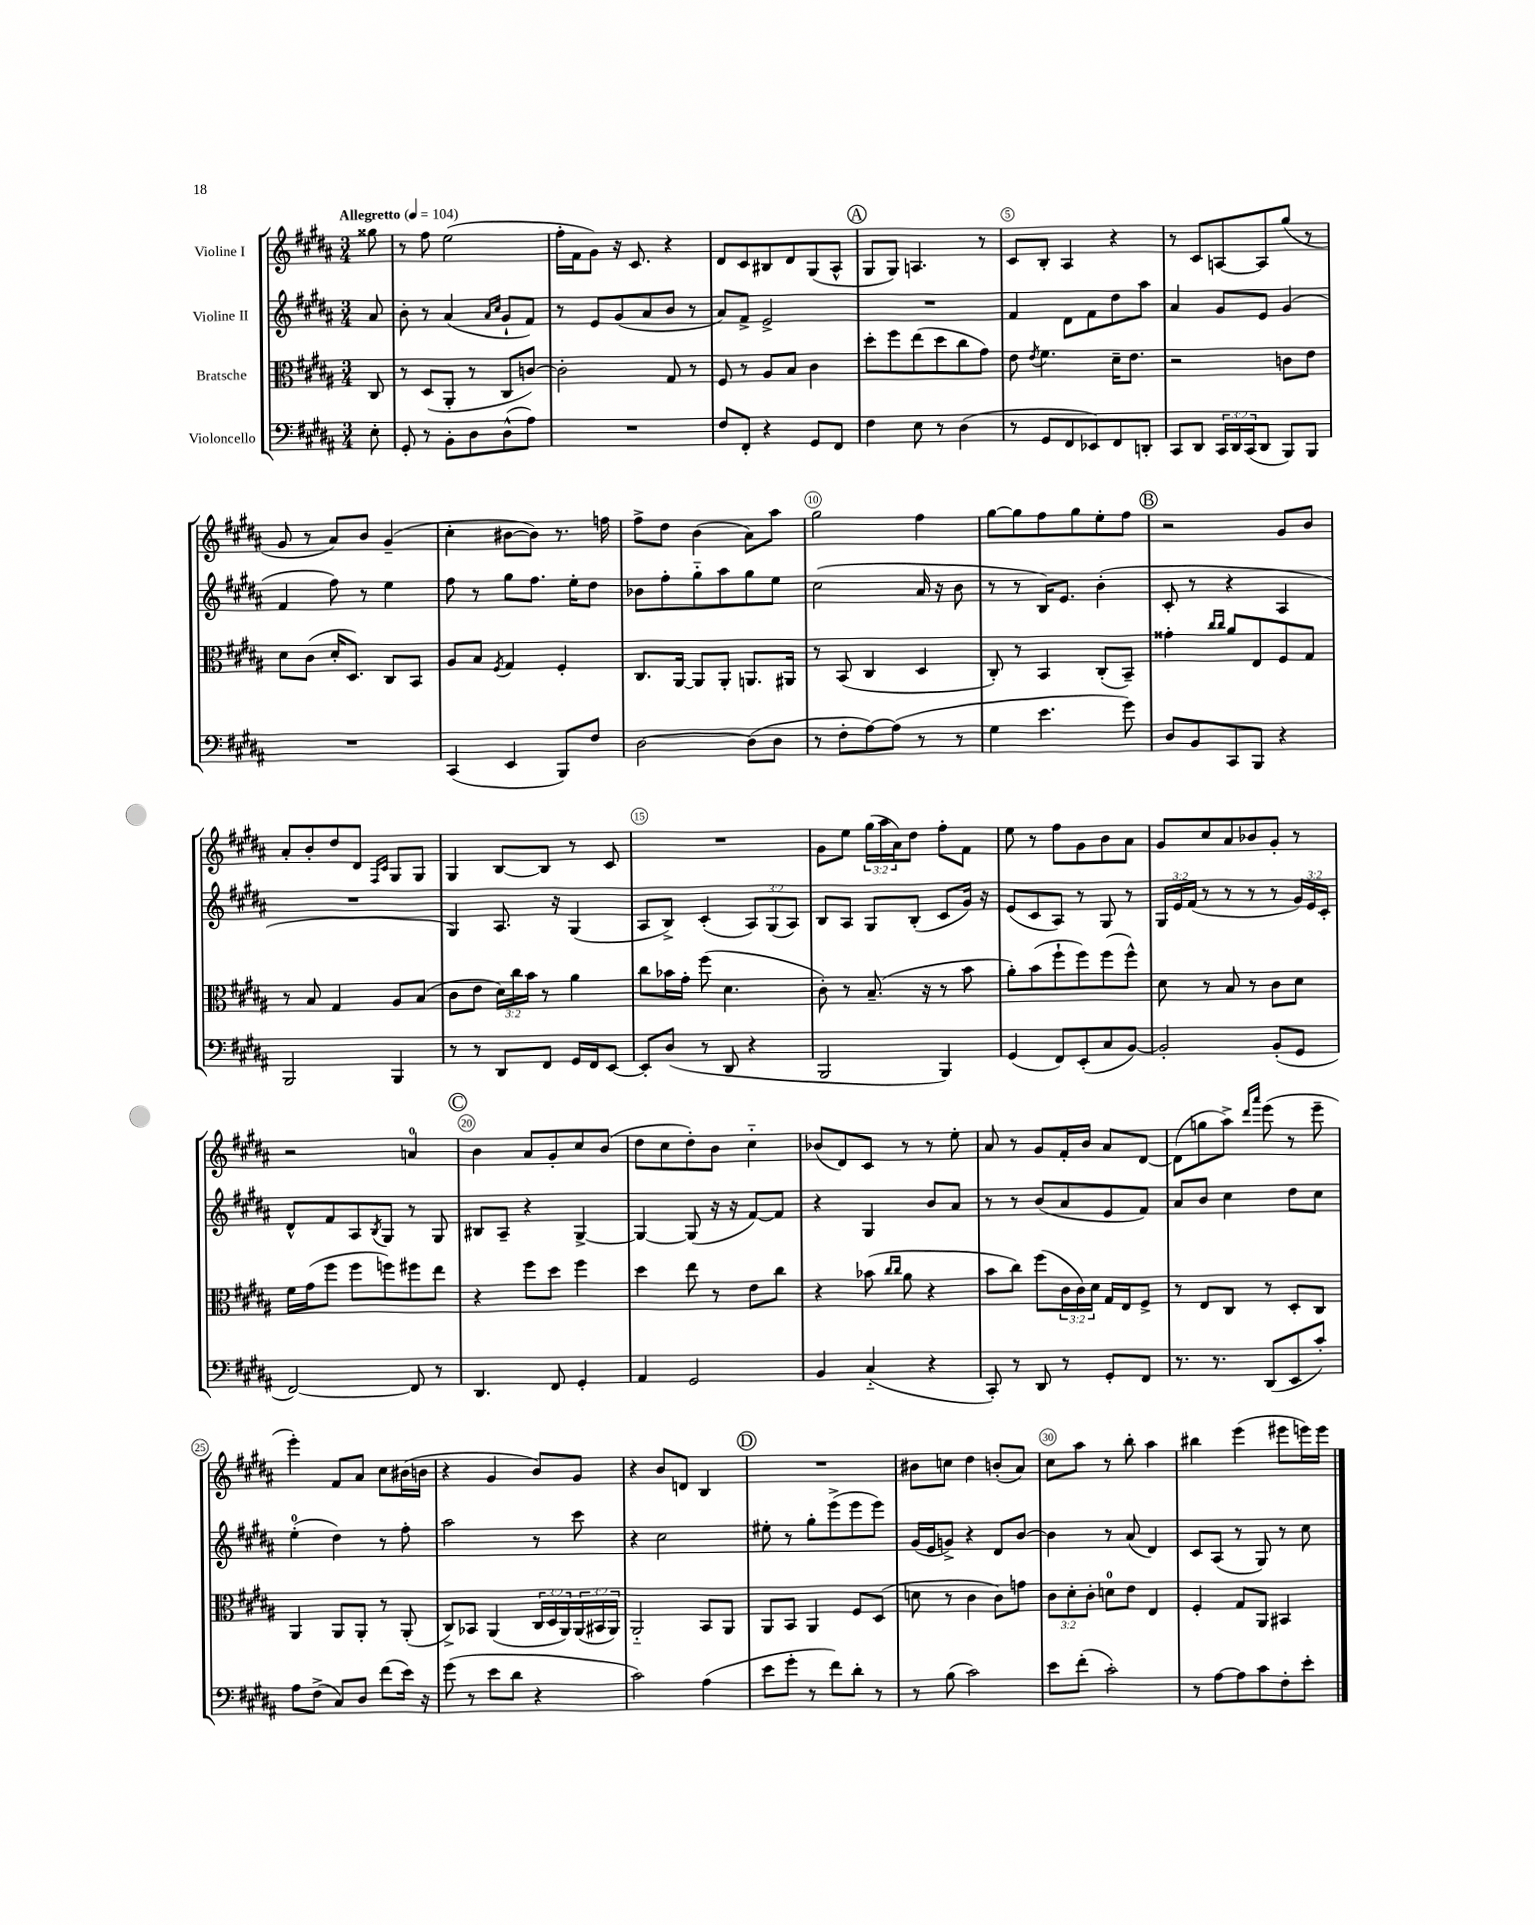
<<
\new StaffGroup <<
\new Staff = "s0" \with { instrumentName = "Violine I" } {
    \clef treble \key b \major \numericTimeSignature \time 3/4 \override Staff.TupletNumber.text = #tuplet-number::calc-fraction-text \partial 8 \tempo "Allegretto" 4 = 104
    gisis''8 |
    r8 fis''8 e''2( |
    fis''16-. fis'16 gis'8) r16 cis'8. r4 |
    dis'8 cis'8 bis8 dis'8 gis8( ais8-^ |
    \mark \markup { \circle "A" } gis8 gis8) a4. r8 |
    cis'8 b8-. ais4 r4 |
    r8 cis'8 a8~ a8 gis''8( r8 |
    gis'8 r8 ais'8) b'8 gis'4--( |
    cis''4-. bis'8~ bis'8) r8. f''16 |
    fis''8-> dis''8 b'4( ais'8) ais''8 |
    gis''2 fis''4 |
    gis''8~ gis''8 fis''8 gis''8 e''8-. fis''8 |
    \mark \markup { \circle "B" } r2 gis'8 b'8 |
    ais'8-. b'8-. dis''8 dis'8 \grace { fis16 cis'16 } gis8 gis8 |
    gis4 b8~ b8 r8 cis'8 |
    R2. |
    gis'8 e''8 \tuplet 3/2 { gis''16( ais''16 ais'16) } dis''8 fis''8-. fis'8 |
    e''8 r8 fis''8 gis'8 b'8 ais'8 |
    gis'8 cis''8 ais'8 bes'8 gis'8-. r8 |
    r2 a'4-0 |
    \mark \markup { \circle "C" } b'4 ais'8 gis'8-. cis''8 b'8( |
    dis''8 cis''8 dis''8-.) b'8 cis''4-_ |
    bes'8( dis'8) cis'8 r8 r8 e''8-. |
    ais'8 r8 gis'8 fis'16-. b'16 ais'8 dis'8~ |
    dis'8( g''8 ais''8->) \grace { dis'''16 ais'''16 } e'''8( r8 e'''8-- |
    e'''4-.) fis'8 ais'8 cis''8 bis'16( b'16 |
    r4 gis'4 b'8) gis'8 |
    r4 b'8 d'8 b4 |
    \mark \markup { \circle "D" } R2. |
    bis'8 c''8 dis''4 b'8-.( ais'8) |
    cis''8 ais''8 r8 b''8-. ais''4 |
    bis''4 e'''4( eis'''8 e'''16) e'''16 \bar "|." |
}
\new Staff = "s1" \with { instrumentName = "Violine II" } {
    \clef treble \key b \major \numericTimeSignature \time 3/4 \override Staff.TupletNumber.text = #tuplet-number::calc-fraction-text \partial 8
    ais'8 |
    b'8-. r8 ais'4( \grace { ais'16 cis''16 } gis'8-! fis'8) |
    r8 e'8 gis'8( ais'8 b'8 r8 |
    ais'8) fis'8-> e'2-> |
    \mark \markup { \circle "A" } R2. |
    fis'4 dis'8 fis'8 dis''8 ais''8 |
    ais'4 gis'8 e'8 gis'4( |
    fis'4 fis''8) r8 e''4 |
    fis''8 r8 gis''8 fis''8. e''16-. dis''8 |
    bes'8 fis''8-. gis''8-_ ais''8 gis''8 e''8 |
    cis''2( ais'16 r16 b'8 |
    r8 r8 b16) e'8. b'4-.( |
    \mark \markup { \circle "B" } cis'8-. r8 r4 ais4 |
    R2. |
    gis4) ais8. r16 gis4( |
    ais8 b8->) cis'4-.( \tuplet 3/2 { ais8) gis8( ais8) } |
    b8 ais8 gis8 b8-.( cis'8 gis'16) r16 |
    e'8( cis'8 ais8) r8 gis8 r8 |
    \tuplet 3/2 { gis16 e'16 fis'16( } r8 r8 r8 r8 \tuplet 3/2 { gis'16) e'16 cis'16-. } |
    dis'8-^ fis'8 ais8 \acciaccatura { b8 } gis8 r8 gis8 |
    \mark \markup { \circle "C" } bis8 ais8-- r4 gis4~-> |
    gis4~ gis8( r16 r16 fis'8~) fis'8 |
    r4 gis4 b'8 ais'8 |
    r8 r8 b'8( ais'8 e'8 fis'8) |
    ais'8 b'8 cis''4 dis''8 cis''8 |
    e''4-0-.( dis''4) r8 fis''8-. |
    ais''2 r8 cis'''8 |
    r4 cis''2 |
    \mark \markup { \circle "D" } eis''8-. r8 gis''8-. e'''8->( e'''8 e'''8) |
    gis'16( e'16 g'8->) r4 dis'8 b'8~ |
    b'4 r8 ais'8( dis'4) |
    cis'8 ais8( r8 gis8) r8 cis''8 \bar "|." |
}
\new Staff = "s2" \with { instrumentName = "Bratsche" } {
    \clef alto \key b \major \numericTimeSignature \time 3/4 \override Staff.TupletNumber.text = #tuplet-number::calc-fraction-text \partial 8
    cis8 |
    r8 dis8( ais,8-. r8 cis8 c'8~) |
    c'2-. gis8 r8 |
    fis8 r8 ais8 b8 cis'4 |
    \mark \markup { \circle "A" } dis''8-. fis''8 e''8( dis''8 cis''8 gis'8) |
    e'8 \acciaccatura { e'8 } fis'4. dis'16-- e'8. |
    r2 c'8 e'8 |
    dis'8 cis'8( dis'16-. dis8.) cis8 b,8 |
    ais8 b8 \acciaccatura { fis8 } gis4 fis4-. |
    cis8. ais,16~ ais,8 ais,8-. a,8. ais,16 |
    r8 b,8( cis4 dis4 |
    cis8-.) r8 b,4 cis8-.( b,8--) |
    \mark \markup { \circle "B" } gisis'4-. \grace { cis''16 cis''16 } ais'8 e8 fis8 gis8 |
    r8 b8 gis4 ais8 b8( |
    cis'8 e'8 \tuplet 3/2 { dis'16) cis''16 b'16 } r8 ais'4 |
    cis''8 bes'16 gis'16-. fis''8( dis'4. |
    cis'8-.) r8 b8.--( r16 r8 b'8 |
    ais'8-.) b'8( fis''8-! fis''8) fis''8( fis''8-^) |
    dis'8 r8 b8 r8 cis'8 dis'8 |
    fis'16 gis'16( fis''8 fis''8 f''8) fis''8 e''8 |
    \mark \markup { \circle "C" } r4 fis''8 dis''8 fis''4 |
    dis''4 e''8 r8 e'8 cis''8 |
    r4 bes'8( \grace { cis''16 cis''16 } ais'8 r4 |
    b'8 cis''8) fis''8( \tuplet 3/2 { cis'16 cis'16) dis'16 } gis16 e16 fis8-> |
    r8 e8 cis8 r8 dis8-. cis8 |
    ais,4 ais,8 ais,8-. r8 ais,8-.( |
    cis8->) bes,8 ais,4( \tuplet 3/2 { cis16 dis16 ais,16) } \tuplet 3/2 { ais,16( bis,16 ais,16) } |
    ais,2-_ b,8 ais,8 |
    \mark \markup { \circle "D" } ais,8 b,8 ais,4 fis8 dis8( |
    d'8 r8 cis'4 cis'8) g'8 |
    \tuplet 3/2 { cis'8 dis'8-. cis'8-. } d'8-0 e'8 e4 |
    fis4-. gis8 ais,8 bis,4 \bar "|." |
}
\new Staff = "s3" \with { instrumentName = "Violoncello" } {
    \clef bass \key b \major \numericTimeSignature \time 3/4 \override Staff.TupletNumber.text = #tuplet-number::calc-fraction-text \partial 8
    e8-. |
    gis,8-. r8 b,8-. dis8 dis8-^( ais8) |
    R2. |
    fis8 fis,8-. r4 gis,8 fis,8 |
    \mark \markup { \circle "A" } fis4 e8 r8 dis4( |
    r8 gis,8 fis,8 ees,8) fis,8 d,8-. |
    cis,8 dis,8 \tuplet 3/2 { cis,16 dis,16 cis,16( } dis,8 b,,8) b,,8 |
    R2. |
    cis,4( e,4 b,,8) fis8 |
    dis2~ dis8( dis8 |
    r8 fis8-. ais8~) ais8( r8 r8 |
    gis4 e'4. gis'8) |
    \mark \markup { \circle "B" } dis8 b,8 cis,8 b,,8 r4 |
    b,,2 b,,4 |
    r8 r8 dis,8 fis,8 gis,16 fis,16 e,8~ |
    e,8-. dis8( r8 dis,8 r4 |
    b,,2 b,,4) |
    gis,4( fis,8) e,8-.( cis8 b,8~) |
    b,2-. b,8-.( gis,8 |
    fis,2~) fis,8 r8 |
    \mark \markup { \circle "C" } dis,4. fis,8 gis,4-. |
    ais,4 gis,2 |
    b,4 cis4-_( r4 |
    cis,8-.) r8 dis,8 r8 gis,8-. fis,8 |
    r8. r8. dis,8( e,8 cis'8-.) |
    ais8 fis8->( cis8) dis8 fis'8( e'16) r16 |
    gis'8( r8 e'8 dis'8 r4 |
    cis'2) ais4( |
    \mark \markup { \circle "D" } e'8 gis'8-. r8 fis'8) dis'8-. r8 |
    r8 b8( cis'2) |
    e'8 fis'8-.( cis'2-.) |
    r8 ais8~ ais8 cis'8 fis8-. e'8-. \bar "|." |
}
>>
>>
\layout { \context { \Score \override BarNumber.break-visibility = ##(#f #t #t) barNumberVisibility = #(every-nth-bar-number-visible 5) \override BarNumber.stencil = #(make-stencil-circler 0.1 0.3 ly:text-interface::print) } }
